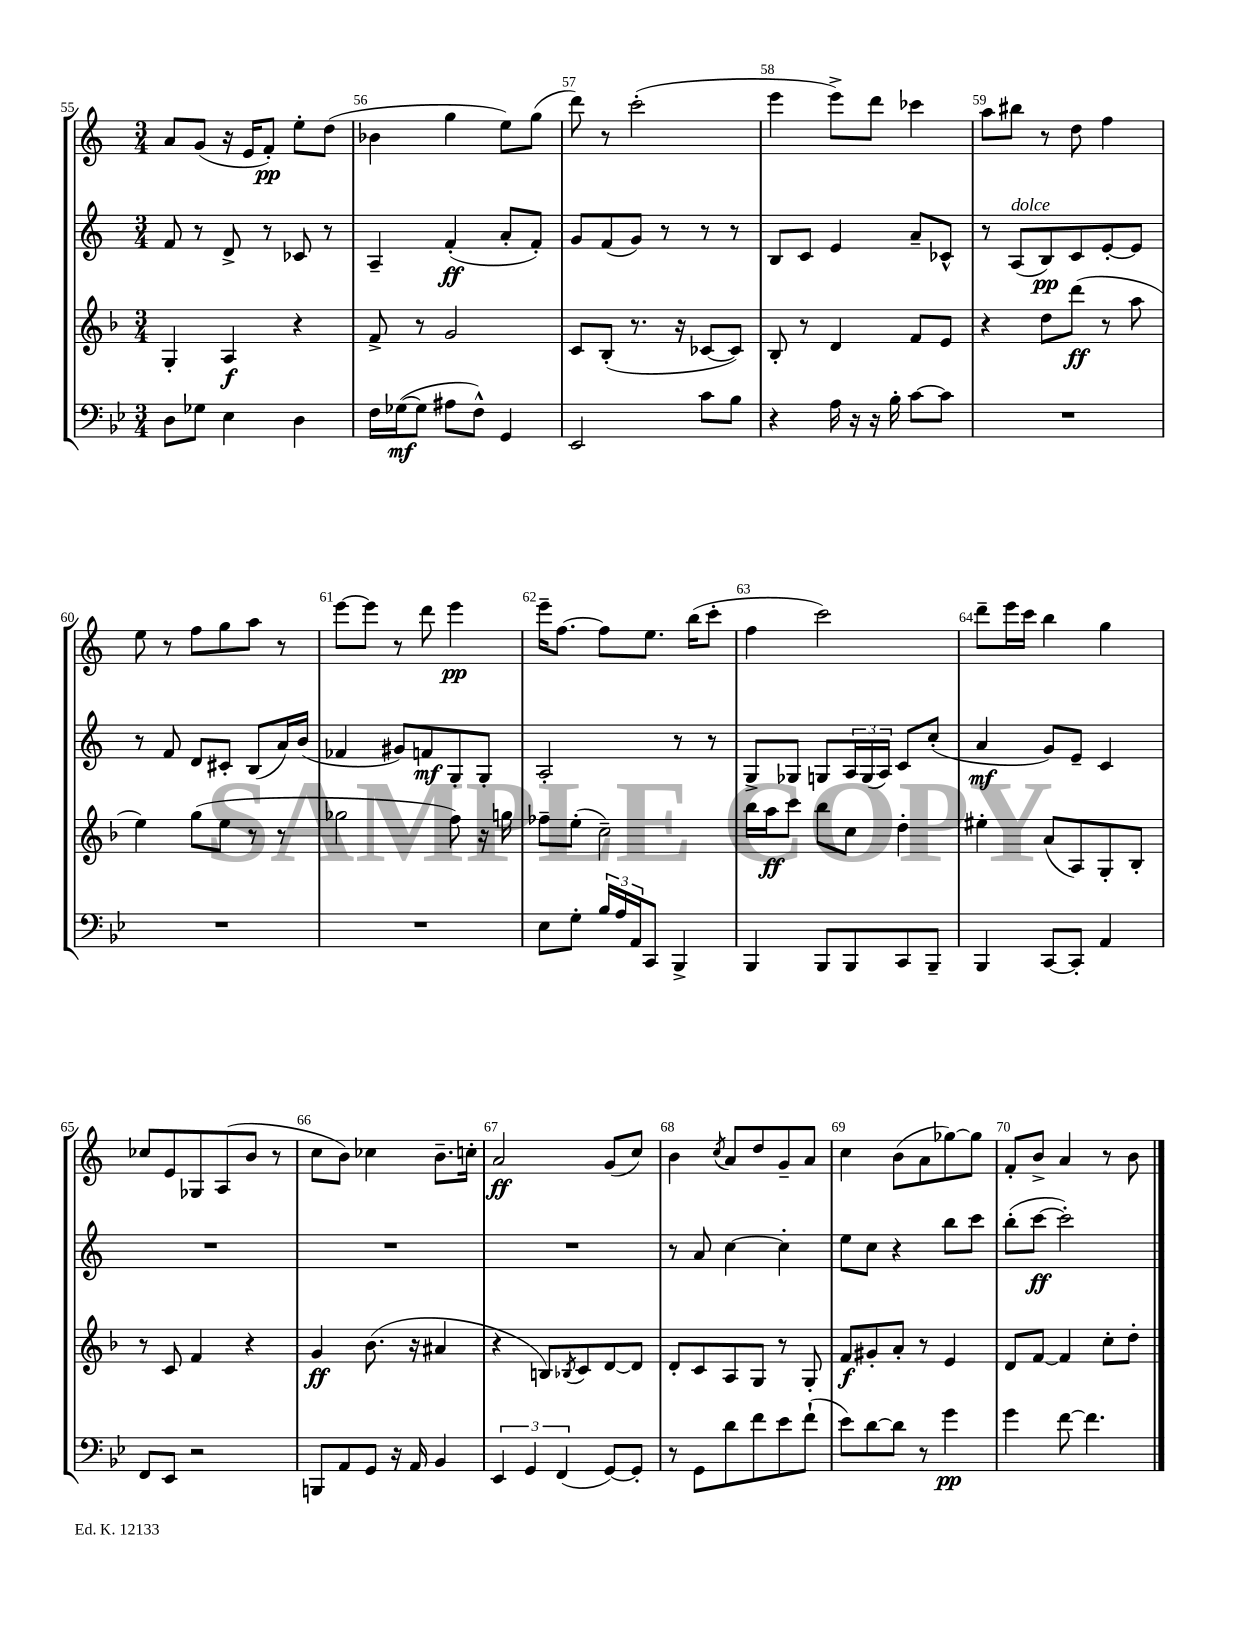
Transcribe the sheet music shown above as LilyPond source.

<<
\new StaffGroup <<
\new Staff = "s0" {
    \clef treble \key c \major \numericTimeSignature \time 3/4
    a'8 g'8( r16 e'16 f'8-.\pp) e''8-. d''8( |
    bes'4 g''4 e''8) g''8( |
    d'''8) r8 c'''2-.( |
    e'''4 e'''8->) d'''8 ces'''4 |
    a''8 bis''8 r8 d''8 f''4 |
    e''8 r8 f''8 g''8 a''8 r8 |
    e'''8~ e'''8 r8 d'''8 e'''4\pp |
    e'''16-- f''8.~ f''8 e''8. b''16( c'''8-. |
    f''4 c'''2) |
    d'''8-- e'''16 c'''16 b''4 g''4 |
    ces''8 e'8 ges8 a8( b'8 r8 |
    c''8 b'8) ces''4 b'8.-- c''16-. |
    a'2\ff g'8( c''8) |
    b'4 \acciaccatura { c''8 } a'8 d''8 g'8-- a'8 |
    c''4 b'8( a'8 ges''8~) ges''8 |
    f'8-. b'8-> a'4 r8 b'8 \bar "|." |
}
\new Staff = "s1" {
    \clef treble \key c \major \numericTimeSignature \time 3/4
    f'8 r8 d'8-> r8 ces'8 r8 |
    a4-- f'4-.\ff( a'8-. f'8-.) |
    g'8 f'8( g'8) r8 r8 r8 |
    b8 c'8 e'4 a'8-- ces'8-^ |
    r8 a8^\markup { \italic "dolce" }( b8\pp) c'8 e'8~-. e'8 |
    r8 f'8 d'8 cis'8-. b8( a'16) b'16( |
    fes'4 gis'8) f'8\mf g8-. g8-. |
    a2-. r8 r8 |
    g8-> ges8 g8 \tuplet 3/2 { a16 g16( a16) } c'8 c''8-.( |
    a'4\mf g'8) e'8-- c'4 |
    R2. |
    R2. |
    R2. |
    r8 a'8 c''4~ c''4-. |
    e''8 c''8 r4 b''8 c'''8 |
    b''8-.( c'''8~\ff c'''2-.) \bar "|." |
}
\new Staff = "s2" {
    \clef treble \key f \major \numericTimeSignature \time 3/4
    g4-. a4\f r4 |
    f'8-> r8 g'2 |
    c'8 bes8-.( r8. r16 ces'8~ ces'8) |
    bes8-. r8 d'4 f'8 e'8 |
    r4 d''8 d'''8\ff( r8 a''8 |
    e''4) g''8( e''8 r8 r8 |
    ges''2 f''8) r16 g''16 |
    fes''8-- e''8-.( c''2--) |
    bes''16 a''16\ff c'''8 bes''8 c''8 d''4-. |
    eis''4-. a'8( a8) g8-. bes8-. |
    r8 c'8 f'4 r4 |
    g'4\ff bes'8.( r16 ais'4 |
    r4 b8) \acciaccatura { bes8 } c'8 d'8~ d'8 |
    d'8-. c'8 a8 g8 r8 g8-. |
    f'8\f gis'8-. a'8-. r8 e'4 |
    d'8 f'8~ f'4 c''8-. d''8-. \bar "|." |
}
\new Staff = "s3" {
    \clef bass \key bes \major \numericTimeSignature \time 3/4
    d8 ges8 ees4 d4 |
    f16 ges16~\mf( ges8 ais8 f8-^) g,4 |
    ees,2 c'8 bes8 |
    r4 a16 r16 r16 bes16-. c'8~ c'8 |
    R2. |
    R2. |
    R2. |
    ees8 g8-. \tuplet 3/2 { bes16 a16 a,16 } c,8 bes,,4-> |
    bes,,4 bes,,8 bes,,8 c,8 bes,,8-- |
    bes,,4 c,8~ c,8-. a,4 |
    f,8 ees,8 r2 |
    b,,8 a,8 g,8 r16 a,16 bes,4 |
    \tuplet 3/2 { ees,4 g,4 f,4( } g,8~) g,8-. |
    r8 g,8 d'8 f'8 ees'8 f'8-!( |
    ees'8) d'8~ d'8 r8 g'4\pp |
    g'4 f'8~ f'4. \bar "|." |
}
>>
>>
\layout { \context { \Score currentBarNumber = #55 \override BarNumber.break-visibility = ##(#f #t #t) barNumberVisibility = #all-bar-numbers-visible } }
